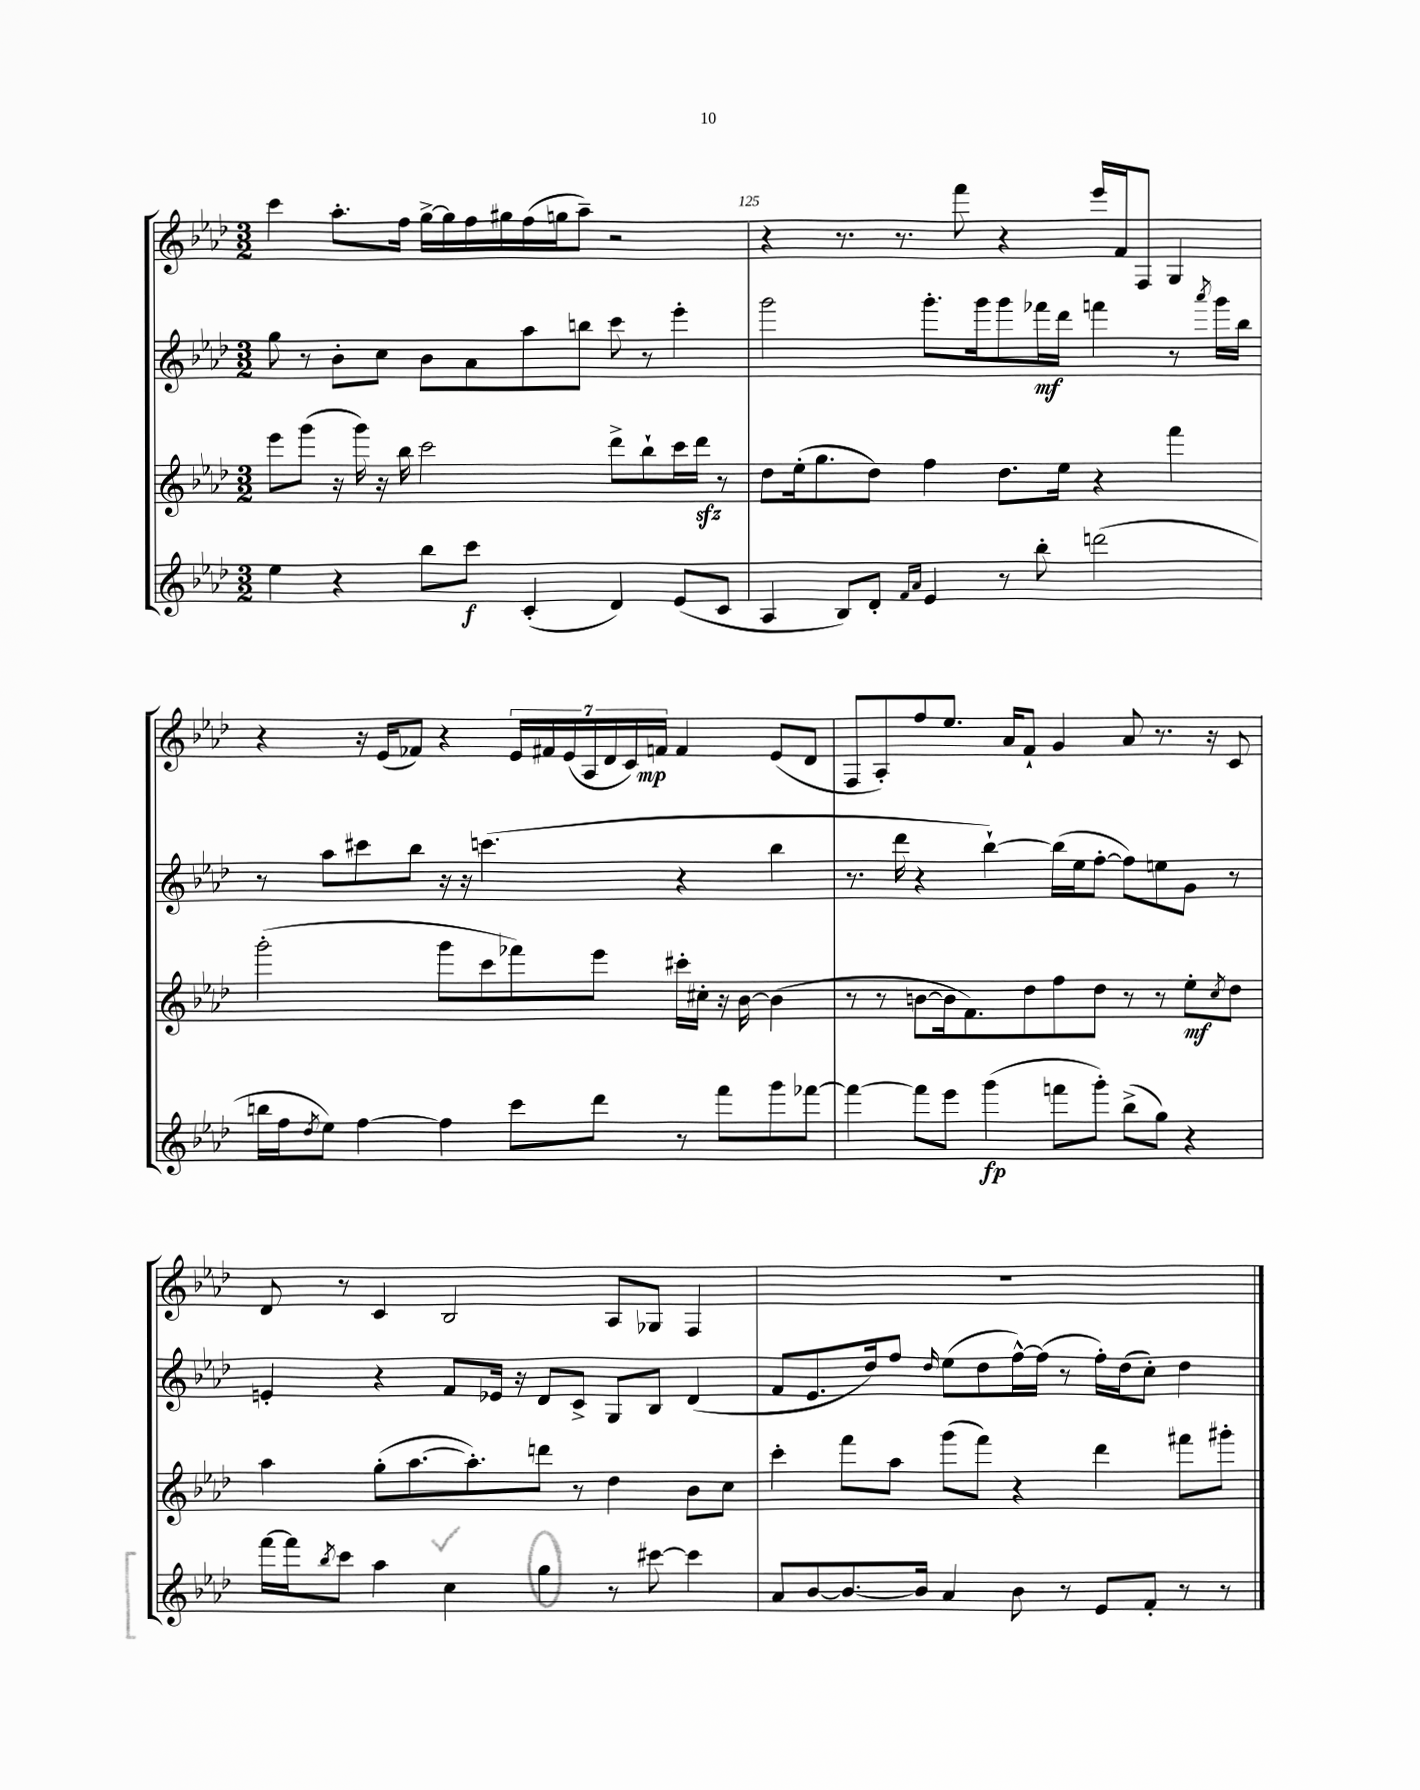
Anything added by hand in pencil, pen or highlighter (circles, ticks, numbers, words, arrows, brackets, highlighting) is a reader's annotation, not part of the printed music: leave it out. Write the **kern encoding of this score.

**kern	**dynam	**kern	**dynam	**kern	**dynam	**kern	**dynam
*part4	*part4	*part3	*part3	*part2	*part2	*part1	*part1
*staff4	*staff4	*staff3	*staff3	*staff2	*staff2	*staff1	*staff1
*clefG2	*	*clefG2	*	*clefG2	*	*clefG2	*
*k[b-e-a-d-]	*	*k[b-e-a-d-]	*	*k[b-e-a-d-]	*	*k[b-e-a-d-]	*
*M3/2	*	*M3/2	*	*M3/2	*	*M3/2	*
=124	=124	=124	=124	=124	=124	=124	=124
4ee-\	.	8eee-\L	.	8gg\	.	4ccc\	.
.	.	(8ggg\J	.	8r	.	.	.
4r	.	16r	.	8b-'\L	.	8.aa-'\L	.
.	.	16ggg\)	.	.	.	.	.
.	.	16r	.	8cc\J	.	.	.
.	.	16bb-\	.	.	.	16ff\Jk	.
8bb-\L	.	2ccc\	.	8b-\L	.	[16gg^\LL	.
.	.	.	.	.	.	16gg\]	.
8ccc\J	f	.	.	8a-\	.	16ff\	.
.	.	.	.	.	.	16gg#X\	.
(4c'/	.	.	.	8aa-\	.	(16ff\	.
.	.	.	.	.	.	16ggn\J	.
.	.	.	.	8bbn\J	.	8aa-~\J)	.
4d-/)	.	8ddd-^\L	.	8ccc\	.	2r	.
.	.	8bb-`\	.	8r	.	.	.
(8e-/L	.	16ccc\L	.	4eee-'\	.	.	.
.	.	16ddd-zz\JJ	.	.	.	.	.
8c/J	.	8r	.	.	.	.	.
=125	=125	=125	=125	=125	=125	=125	=125
4A-/	.	8dd-\L	.	2ggg\	.	4r	.
.	.	(16ee-'\k	.	.	.	.	.
.	.	8.gg\	.	.	.	.	.
8B-/L)	.	.	.	.	.	8.r	.
8d-'/J	.	8dd-\J)	.	.	.	.	.
.	.	.	.	.	.	8.r	.
16qqf/LL	.	.	.	.	.	.	.
16qqa-/JJ	.	.	.	.	.	.	.
4e-/	.	4ff\	.	8.ggg'\L	.	.	.
.	.	.	.	.	.	8fff\	.
.	.	.	.	16ggg\k	.	.	.
8r	.	8.dd-\L	.	8ggg\	.	4r	.
8bb-'\	.	.	.	16fff-X\L	mf	.	.
.	.	16ee-\Jk	.	16ddd-\JJ	.	.	.
(2dddn\	.	4r	.	4fffn\	.	16eee-/LL	.
.	.	.	.	.	.	16f/J	.
.	.	.	.	.	.	8F/J	.
.	.	4fff\	.	8r	.	4G/	.
.	.	.	.	8qaaa-/	.	.	.
.	.	.	.	16ggg\LL	.	.	.
.	.	.	.	16bb-\JJ	.	.	.
!!LO:LB:g=z
=126	=126	=126	=126	=126	=126	=126	=126
16bbn\LL	.	(2ggg'\	.	8r	.	4r	.
16ff\J	.	.	.	.	.	.	.
8qdd-/	.	.	.	.	.	.	.
8ee-\J)	.	.	.	8aa-\L	.	.	.
[4ff\	.	.	.	8ccc#X\	.	16r	.
.	.	.	.	.	.	(16e-/KL	.
.	.	.	.	8bb-\J	.	8f-X/J)	.
4ff\]	.	8ggg\L	.	16r	.	4r	.
.	.	.	.	16r	.	.	.
.	.	8ccc\	.	(4.cccn\	.	.	.
8ccc\L	.	8fff-X\)	.	.	.	28e-/LL	.
.	.	.	.	.	.	28f#X/	.
.	.	.	.	.	.	(28e-/	.
.	.	.	.	.	.	28A-/	.
8ddd-\J	.	8eee-\J	.	.	.	.	.
.	.	.	.	.	.	28d-/	.
.	.	.	.	.	.	28c/)	.
.	.	.	.	.	.	28fn/JJ	mp
8r	.	16ccc#X'\LL	.	4r	.	4f/	.
.	.	16cc#X'\JJ	.	.	.	.	.
8fff\L	.	16r	.	.	.	.	.
.	.	[16b-\	.	.	.	.	.
8ggg\	.	(4b-\]	.	4bb-\	.	(8e-/L	.
[8fff-X\J	.	.	.	.	.	8d-/J	.
=127	=127	=127	=127	=127	=127	=127	=127
4fff-\_	.	8r	.	8.r	.	8F/L	.
.	.	8r	.	.	.	8A-'/)	.
.	.	.	.	16ddd-\	.	.	.
8fff-\L]	.	[8bn\L	.	4r	.	8ff/	.
8eee-\J	.	16b\k]	.	.	.	8.ee-/J	.
.	.	8.f\)	.	.	.	.	.
(4ggg\	fp	.	.	[4bb-`\)	.	.	.
.	.	.	.	.	.	16a-/KL	.
.	.	8dd-\	.	.	.	8f`/J	.
8fffn\L	.	8ff\	.	(16bb-\LL]	.	4g/	.
.	.	.	.	16ee-\J	.	.	.
8ggg'\J)	.	8dd-\J	.	[8ff'\J	.	.	.
(8bb-^\L	.	8r	.	8ff\L])	.	8a-/	.
8gg\J)	.	8r	.	8een\	.	8.r	.
4r	.	8ee-'\L	mf	8g\J	.	.	.
.	.	.	.	.	.	16r	.
.	.	8qcc/	.	.	.	.	.
.	.	8dd-\J	.	8r	.	8c/	.
!!LO:LB:g=z
=128	=128	=128	=128	=128	=128	=128	=128
[16fff\LL	.	4aa-\	.	4en'/	.	8d-/	.
16fff\J]	.	.	.	.	.	.	.
8qbb-/	.	.	.	.	.	.	.
8ccc\J	.	.	.	.	.	8r	.
4aa-\	.	(8gg'\L	.	4r	.	4c/	.
.	.	[8.aa-\	.	.	.	.	.
4cc\	.	.	.	8f/L	.	2B-/	.
.	.	8.aa-'\])	.	.	.	.	.
.	.	.	.	16e-X/Jk	.	.	.
.	.	.	.	16r	.	.	.
4gg\	.	8dddn\J	.	8d-/L	.	.	.
.	.	8r	.	8c^/J	.	.	.
8r	.	4dd-\	.	8G/L	.	8A-/L	.
[8ccc#X\	.	.	.	8B-/J	.	8G-X/J	.
4ccc#\]	.	8b-\L	.	(4d-/	.	4F/	.
.	.	8cc\J	.	.	.	.	.
=129	=129	=129	=129	=129	=129	=129	=129
8a-/L	.	4ccc'\	.	8f/L	.	1.r	.
[8b-/	.	.	.	8.e-/	.	.	.
8.b-/_	.	8fff\L	.	.	.	.	.
.	.	.	.	16dd-/k)	.	.	.
.	.	8aa-\J	.	8ff/J	.	.	.
16b-/Jk]	.	.	.	.	.	.	.
.	.	.	.	16qqdd-/	.	.	.
4a-/	.	(8ggg\L	.	(8ee-\L	.	.	.
.	.	8fff\J)	.	8dd-\	.	.	.
8b-\	.	4r	.	[16ff^^\L)	.	.	.
.	.	.	.	(16ff\JJ]	.	.	.
8r	.	.	.	8r	.	.	.
8e-/L	.	4ddd-\	.	16ff'\LL)	.	.	.
.	.	.	.	(16dd-\J	.	.	.
8f'/J	.	.	.	8cc'\J)	.	.	.
8r	.	8fff#X\L	.	4dd-\	.	.	.
8r	.	8ggg#X'\J	.	.	.	.	.
==	==	==	==	==	==	==	==
*-	*-	*-	*-	*-	*-	*-	*-
